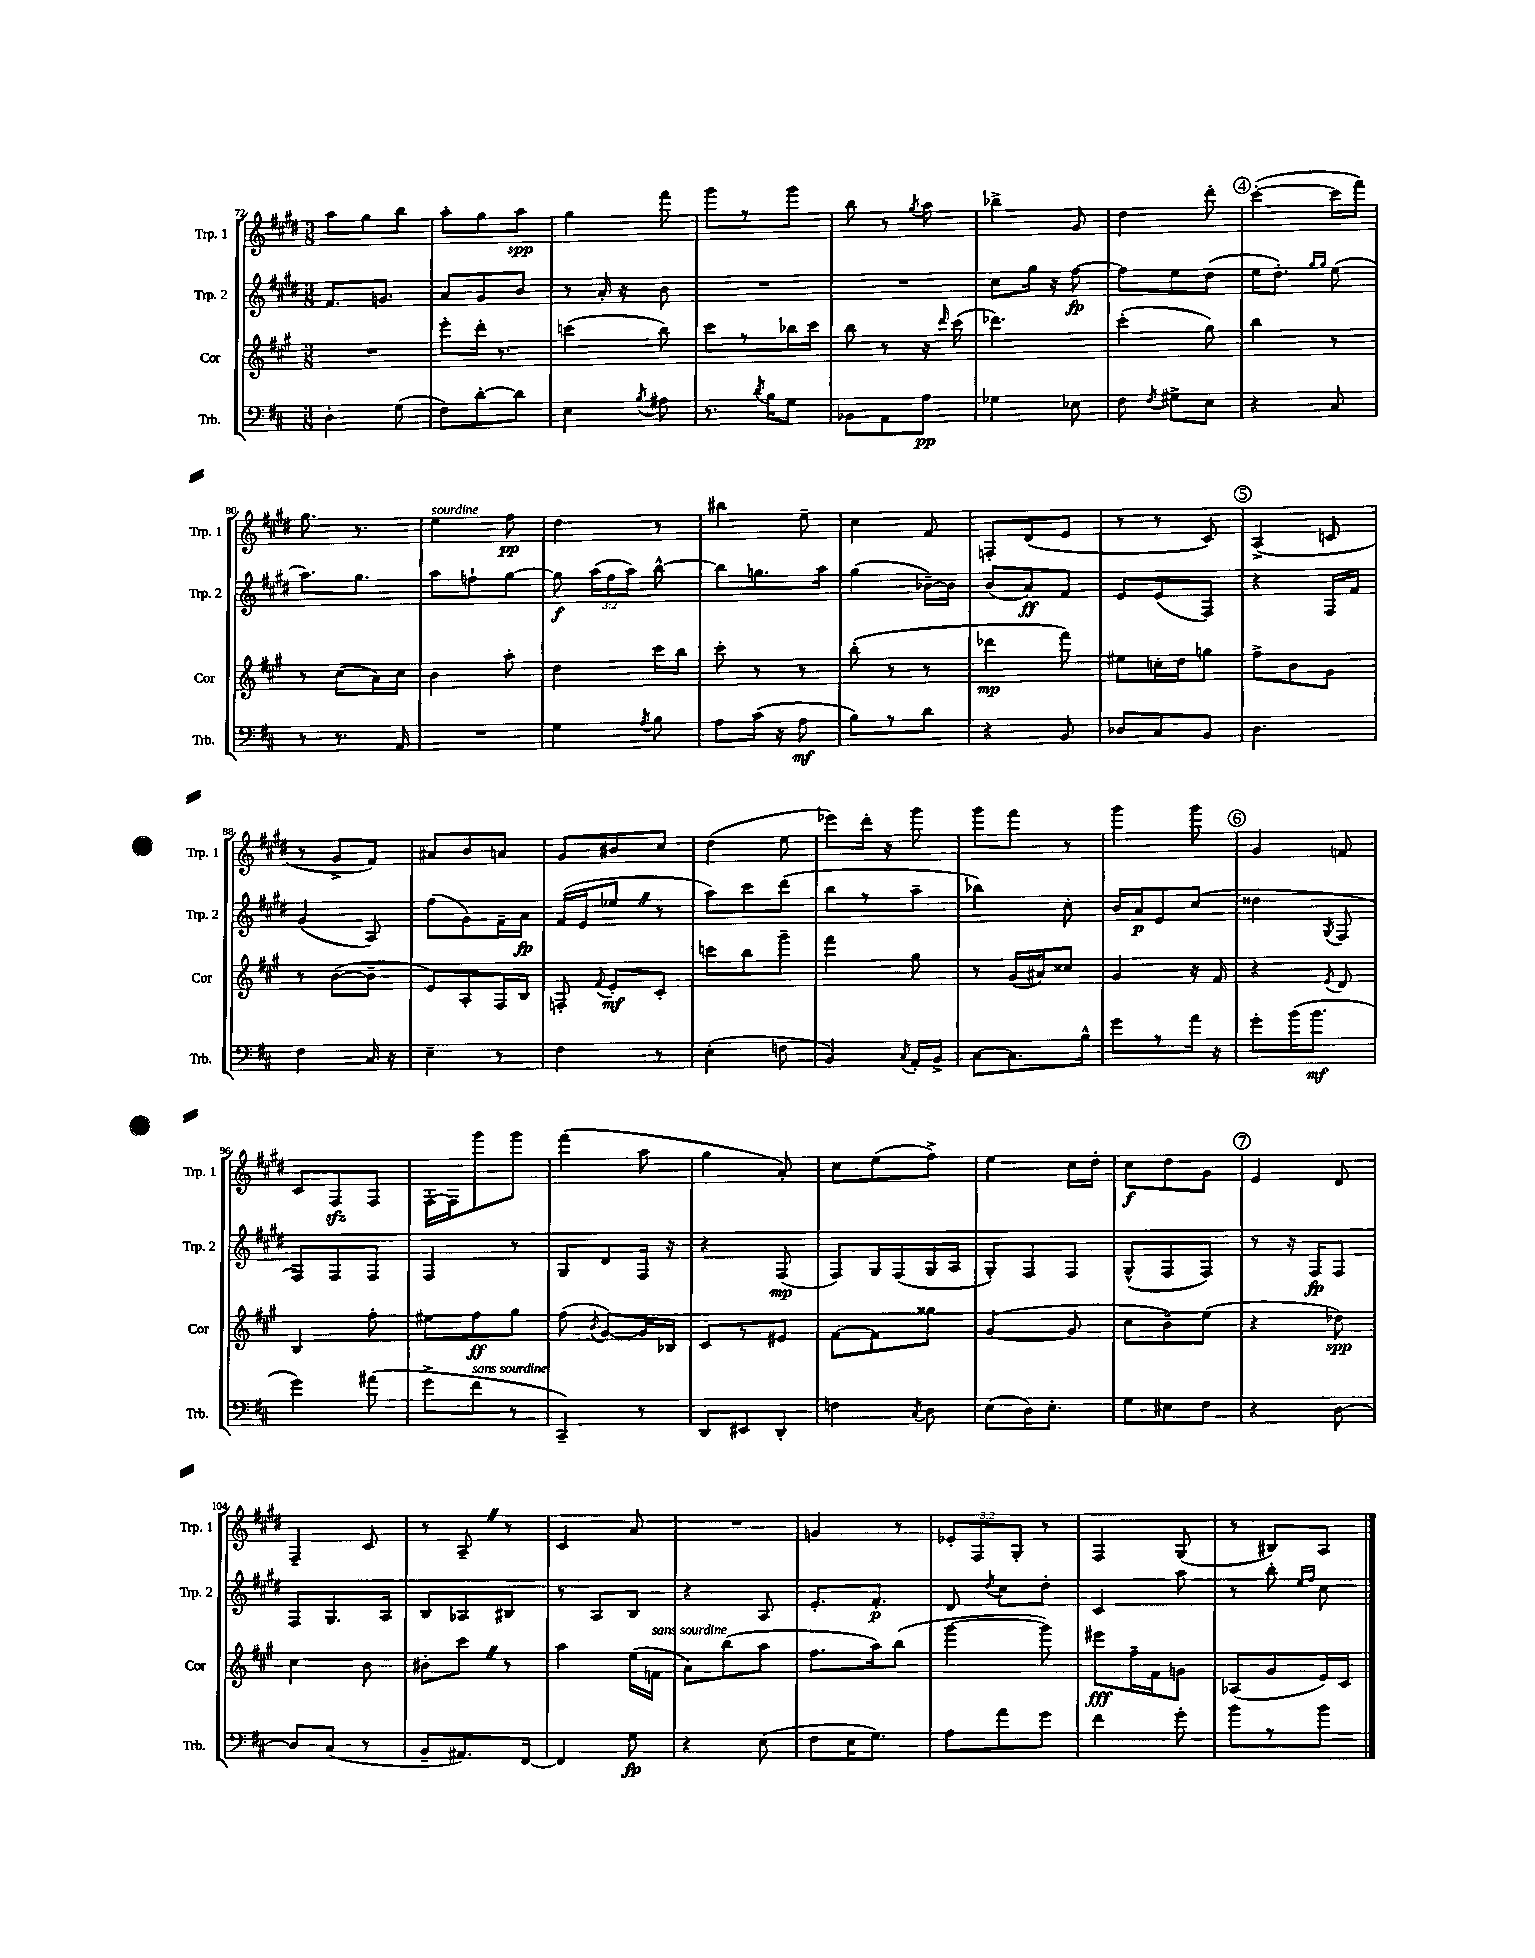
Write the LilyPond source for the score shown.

<<
\new StaffGroup <<
\new Staff = "s0" \with { instrumentName = "Trp. 1" shortInstrumentName = "Trp. 1" } {
    \clef treble \key e \major \numericTimeSignature \time 3/8 \override Staff.TupletNumber.text = #tuplet-number::calc-fraction-text
    \autoBeamOff a''8[ gis''8 b''8] |
    a''8[-. gis''8 a''8]\spp |
    gis''4 fis'''8 |
    gis'''8[ r8 gis'''8] |
    b''8 r8 \acciaccatura { gis''8 } a''8 |
    bes''4-> gis'8 |
    dis''4 dis'''8-. |
    \mark \markup { \circle "4" } cis'''4~-.( cis'''16[ fis'''16]) |
    gis''8. r8. |
    e''4^\markup { \italic "sourdine" } fis''8\pp |
    dis''4 r8 |
    bis''4 e''8-- |
    cis''4 fis'8 |
    f8[-. dis'8( e'8] |
    r8 r8 cis'8) |
    \mark \markup { \circle "5" } a4->( c'8 |
    r8 gis'8[-> fis'8]) |
    ais'8[ b'8 a'8] |
    gis'8[ bis'8 cis''8] |
    dis''4( e''8 |
    ees'''8[) dis'''16]-. r16 gis'''8 |
    gis'''8[ fis'''8] r8 |
    gis'''4 gis'''8 |
    \mark \markup { \circle "6" } gis'4 f'8 |
    cis'8[ fis8\sfz fis8] |
    fis16[~-. fis16 gis'''8 gis'''8] |
    fis'''4( a''8 |
    gis''4 a'8-.) |
    cis''8[ e''8( fis''8]->) |
    e''4 cis''16[ dis''16]-. |
    cis''8[\f dis''8 gis'8] |
    \mark \markup { \circle "7" } e'4 dis'8 |
    fis4-- cis'8 |
    r8 a8-- \once \override BreathingSign.text = \markup { \musicglyph "scripts.caesura.straight" } \breathe r8 |
    cis'4 a'8 |
    R4. |
    g'4 r8 |
    \tuplet 3/2 { ees'8[-. fis8 gis8]-. } r8 |
    fis4 gis8( |
    r8 bis8[) a8] \bar "|." |
}
\new Staff = "s1" \with { instrumentName = "Trp. 2" shortInstrumentName = "Trp. 2" } {
    \clef treble \key e \major \numericTimeSignature \time 3/8 \override Staff.TupletNumber.text = #tuplet-number::calc-fraction-text
    \autoBeamOff fis'8.[ g'8.] |
    a'8[ gis'8 b'8] |
    r8 a'16-. r16 b'8 |
    R4. |
    R4. |
    cis''8[ gis''16] r16 fis''8~\fp |
    fis''8[ e''8 dis''8]( |
    \mark \markup { \circle "4" } e''16[ dis''8.]-.) \grace { gis''16[ gis''16] } e''8( |
    a''8.[) gis''8.] |
    a''8[ f''8-! gis''8]~ |
    gis''8\f \tuplet 3/2 { a''16[( fis''16 a''16]) } b''8~-^ |
    b''8[ g''8. a''16] |
    gis''4( bes'16[~--) bes'16] |
    b'8[( a'8\ff) fis'8] |
    e'8[ e'8( fis8]) |
    \mark \markup { \circle "5" } r4 fis16[ fis'16] |
    gis'4( a8) |
    fis''8[( gis'8) fis'16-- a'16]\fp |
    fis'16[( e'16 ees''8] \once \override BreathingSign.text = \markup { \musicglyph "scripts.caesura.straight" } \breathe r8 |
    a''8[) cis'''8 dis'''8]( |
    b''8[ r8 a''8]-- |
    bes''4) cis''8-. |
    b'16[ a'16\p e'8 cis''8]( |
    \mark \markup { \circle "6" } disis''4 \acciaccatura { gis8 } fis8 |
    fis8[) fis8 fis8] |
    fis4 r8 |
    gis8[ dis'8 fis16] r16 |
    r4 fis8\mp( |
    fis8[) gis16 fis16( gis16 a16] |
    gis8[-.) fis8 fis8] |
    gis8[-^( fis8 fis8]) |
    \mark \markup { \circle "7" } r8 r16 fis16[\fp fis8] |
    fis8[ gis8. a16] |
    b8[ aes8 bis8] |
    r8 a8[ b8] |
    r4 a8 |
    e'8.[-. fis'8.]-.\p |
    dis'8 \acciaccatura { dis''8 } cis''8[ dis''8]-. |
    cis'4 a''8 |
    r8 b''8-. \grace { e''16[ fis''16] } cis''8 \bar "|." |
}
\new Staff = "s2" \with { instrumentName = "Cor" shortInstrumentName = "Cor" } {
    \clef treble \key a \major \numericTimeSignature \time 3/8
    \autoBeamOff R4. |
    e'''8[-. d'''16]-. r8. |
    c'''4( b''8) |
    cis'''8[ r8 bes''16 cis'''16] |
    b''8 r8 r16 \grace { d'''16 } cis'''16( |
    des'''4.) |
    cis'''4-.( gis''8) |
    \mark \markup { \circle "4" } b''4 r8 |
    r8 cis''8[( a'16) cis''16] |
    b'4 a''8-. |
    d''4 cis'''16[ b''16] |
    cis'''8-. r8 r8 |
    b''8-.( r8 r8 |
    des'''4\mp fis'''8) |
    eis''8[ c''16-. d''16 g''8] |
    \mark \markup { \circle "5" } fis''8[-> b'8 gis'8] |
    r8 b'8[~( b'8]-- |
    e'8[) a8-. fis16 b16] |
    f8-. \appoggiatura { fis'8 } e'8[-.\mf cis'8]-. |
    c'''8[ b''8 gis'''8]-- |
    fis'''4 gis''8 |
    r8 gis'16[( ais'16) cisis''8] |
    gis'4 r16 fis'16 |
    \mark \markup { \circle "6" } r4 \acciaccatura { e'8 } d'8 |
    b4 fis''8-. |
    eis''8[ fis''8\ff gis''8] |
    fis''8( \acciaccatura { b'8 } gis'8[~) gis'16 bes16] |
    cis'8[ r8 eis'8] |
    fis'8[~ fis'8 gisis''8] |
    gis'4~( gis'8 |
    cis''8[ b'8--) e''8]( |
    \mark \markup { \circle "7" } r4 des''8\spp) |
    cis''4 b'8 |
    bis'8[-. cis'''8] \once \override BreathingSign.text = \markup { \musicglyph "scripts.caesura.straight" } \breathe r8 |
    a''4 e''16[( f'16]^\markup { \italic "sans sourdine" } |
    a'8[) b''8( a''8] |
    fis''8.[ a''16) b''8]( |
    gis'''4~ gis'''8) |
    eis'''8[\fff fis''16-- fis'16 g'8] |
    aes8[( gis'8 e'16) cis'16] \bar "|." |
}
\new Staff = "s3" \with { instrumentName = "Trb." shortInstrumentName = "Trb." } {
    \clef bass \key d \major \numericTimeSignature \time 3/8
    \autoBeamOff d4-. g8( |
    fis8[) d'8~-. d'8] |
    e4 \acciaccatura { b8 } ais8 |
    r8. \acciaccatura { d'8 } b16[ g8] |
    bes,8[ a,8 a8]\pp |
    ges4 ees8 |
    fis8 \acciaccatura { fis8 } gis8[-> e8] |
    \mark \markup { \circle "4" } r4 cis8 |
    r8 r8. a,16 |
    R4. |
    g4 \acciaccatura { a8 } b8 |
    a8[ cis'16]( r16 a8\mf |
    b8[) r8 d'8] |
    r4 b,8 |
    des8[ cis8 b,8] |
    \mark \markup { \circle "5" } d4. |
    fis4 cis16 r16 |
    e4-- r8 |
    fis4 r8 |
    e4-.( f8 |
    b,4) \acciaccatura { cis8 } a,16[-. b,16]-> |
    cis8[~ cis8. b16]-^ |
    g'8[ r8 a'16] r16 |
    \mark \markup { \circle "6" } g'8[-. b'16( b'8.]\mf |
    g'4) ais'8( |
    g'8[-> fis'8]^\markup { \italic "sans sourdine" } r8 |
    cis,4--) r8 |
    d,8[ eis,8 d,8]-. |
    f4 \acciaccatura { cis8 } d8 |
    e8[( d16) e8.]-. |
    g8[ eis8 fis8] |
    \mark \markup { \circle "7" } r4 d8~ |
    d8[ cis8]( r8 |
    b,8[-- ais,8.) fis,16]~ |
    fis,4 g8\fp |
    r4 e8( |
    fis8[ e16 g8.]) |
    a8[ a'8 g'8] |
    fis'4 g'8-. |
    b'8[ r8 b'8] \bar "|." |
}
>>
>>
\layout { \context { \Score currentBarNumber = #72 } }
